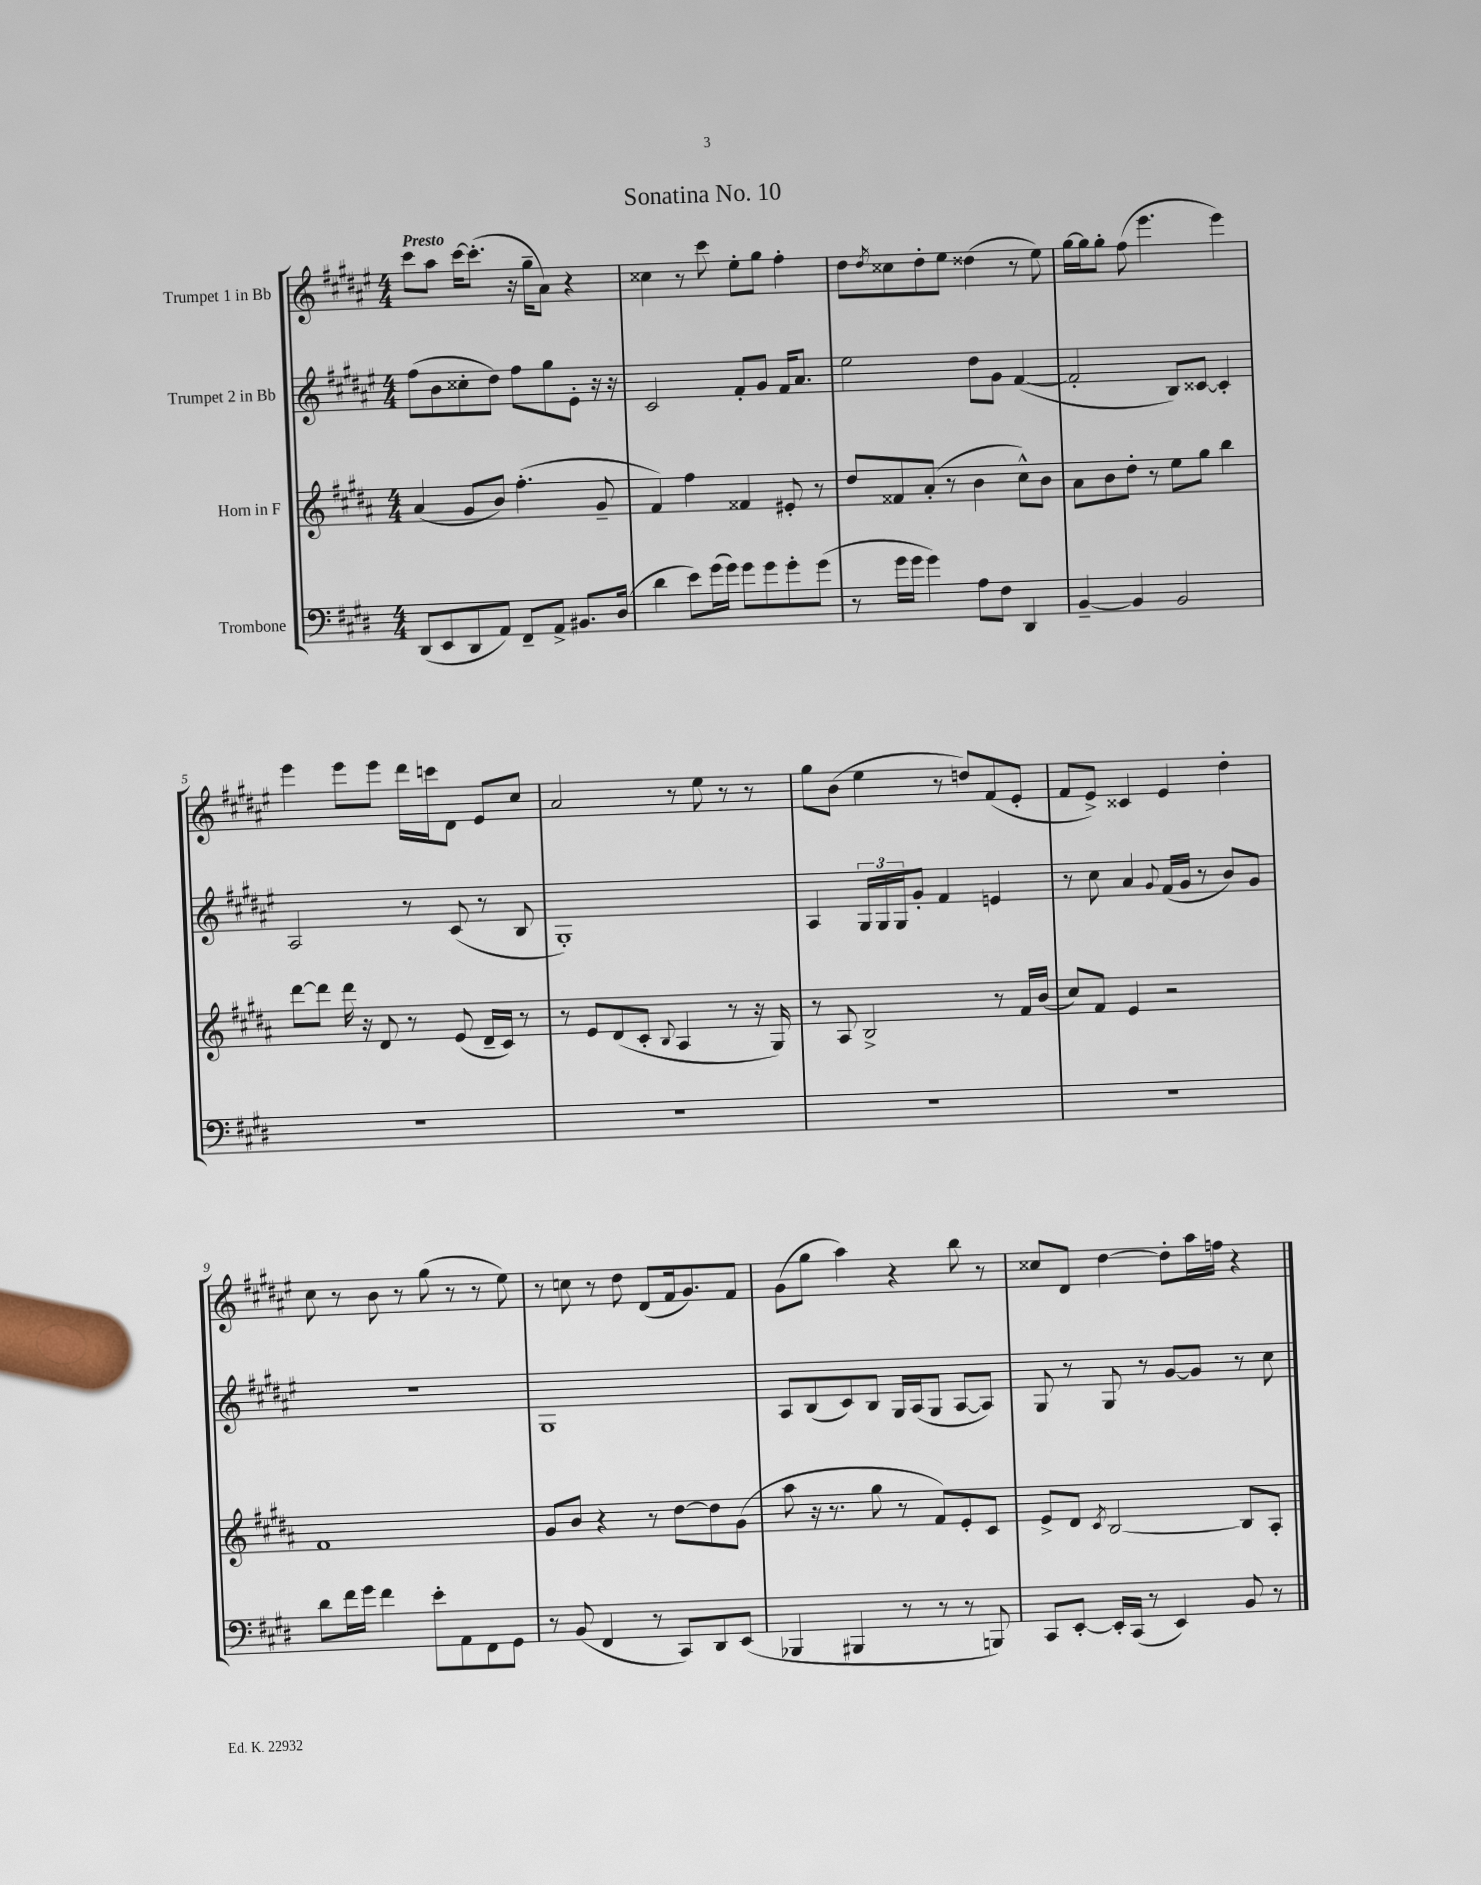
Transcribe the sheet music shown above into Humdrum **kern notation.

**kern	**kern	**kern	**kern
*staff4	*staff3	*staff2	*staff1
*clefF4	*clefG2	*clefG2	*clefG2
*k[f#c#g#d#]	*k[f#c#g#d#a#]	*k[f#c#g#d#a#e#]	*k[f#c#g#d#a#e#]
*M4/4	*M4/4	*M4/4	*M4/4
(8DD#	(4a#	(8ff#	8ccc#
8EE	.	8b	8aa#
8DD#	8g#	8cc##'	[16ccc#
.	.	.	(8.ccc#']
8AA)	8b)	8dd#)	.
8FF#~	(4.ff#'	8ff#	16r
.	.	.	16gg#~
8AA^	.	8gg#	8a#)
8.BB#	.	8e#'	4r
.	8g#~	16r	.
(16D#	.	16r	.
=	=	=	=
4d#	4f#)	2c#	4cc##
8e)	4ff#	.	8r
(16g#	.	.	8ccc#
16g#)	.	.	.
8g#	4f##	8f#'	8ee#'
8g#	.	8g#	8gg#
8g#'	8e#'	16f#	4ff#'
.	.	8.a#	.
(8g#	8r	.	.
=	=	=	=
8r	8dd#	2ee#	8dd#
.	.	.	8qdd#
16g#	8f##	.	8cc##
16g#	.	.	.
4g#)	(8a#'	.	8dd#'
.	8r	.	8ee#
8A	4b	8dd#	(4dd##
8F#	.	8g#	.
4DD#	8cc#^^)	([4f#	8r
.	8b	.	8ee#)
=	=	=	=
[4BB~	8a#	2f#']	[16gg#
.	.	.	16gg#]
.	8b	.	8gg#'
4BB]	8dd#'	.	(8ff#
.	8r	.	4.eee#
2BB	8ee	8B)	.
.	8gg#	[8c##	.
.	4bb	4c##']	4eee#)
=	=	=	=
1r	[8ddd#	2A#	4eee#
.	8ddd#]	.	.
.	16ddd#	.	8eee#
.	16r	.	.
.	8d#	.	8eee#
.	8r	8r	16ddd#
.	.	.	16ccc
.	(8e	(8c#	8d#
.	16d#~	8r	8e#
.	16c#)	.	.
.	8r	8B	8cc#
=	=	=	=
1r	8r	1G#')	2a#
.	8e	.	.
.	(8d#	.	.
.	8c#'	.	.
.	8qqB	.	.
.	4A#	.	8r
.	.	.	8ee#
.	8r	.	8r
.	16r	.	8r
.	16G#)	.	.
=	=	=	=
1r	8r	4A#	8gg#
.	8A#	.	(8b
.	2B^	24G#	4ee#
.	.	24G#	.
.	.	24G#	.
.	.	8g#'	.
.	.	4f#	8r
.	.	.	8dd)
.	8r	4e	(8f#
.	16f#	.	8e#'
.	(16b	.	.
=	=	=	=
1r	8cc#)	8r	8f#
.	8f#	8cc#	8e#^)
.	4e	4a#	4c##
.	.	8qqg#	.
.	2r	(16f#	4e#
.	.	16g#	.
.	.	8r	.
.	.	8b)	4dd#'
.	.	8g#	.
=	=	=	=
8d#	1f#	1r	8cc#
16f#	.	.	8r
16g#	.	.	.
4f#	.	.	8b
.	.	.	8r
8e'	.	.	(8gg#
8AA	.	.	8r
8FF#	.	.	8r
8GG#	.	.	8ee#)
=	=	=	=
8r	8g#	1G#	8r
(8BB	8b	.	8cc
4FF#	4r	.	8r
.	.	.	8dd#
8r	8r	.	(8d#
8CC#)	[8dd#	.	16f#
.	.	.	8.g#)
8DD#	8dd#]	.	.
(8EE	(8g#	.	8f#
=	=	=	=
4BBB-	8aa#	8A#	(8g#
.	16r	(8B	8gg#
.	8.r	.	.
4BBB#	.	8c#)	4aa#)
.	8gg#	8B	.
8r	8r	16G#	4r
.	.	(16A#	.
8r	8f#)	8G#	.
8r	8e'	[8A#	8bb
8BBB)	8c#	8A#])	8r
=	=	=	=
8CC#	8e^	8G#	8cc##
[8EE'	8d#	8r	8d#
.	8qc#	.	.
16EE']	[2B	8G#	[4dd#
(16CC#	.	.	.
8r	.	8r	.
4EE)	.	[8g#	8dd#']
.	.	8g#]	16aa#
.	.	.	16ff
8BB	8B]	8r	4r
8r	8A#'	8cc#	.
==	==	==	==
*-	*-	*-	*-
